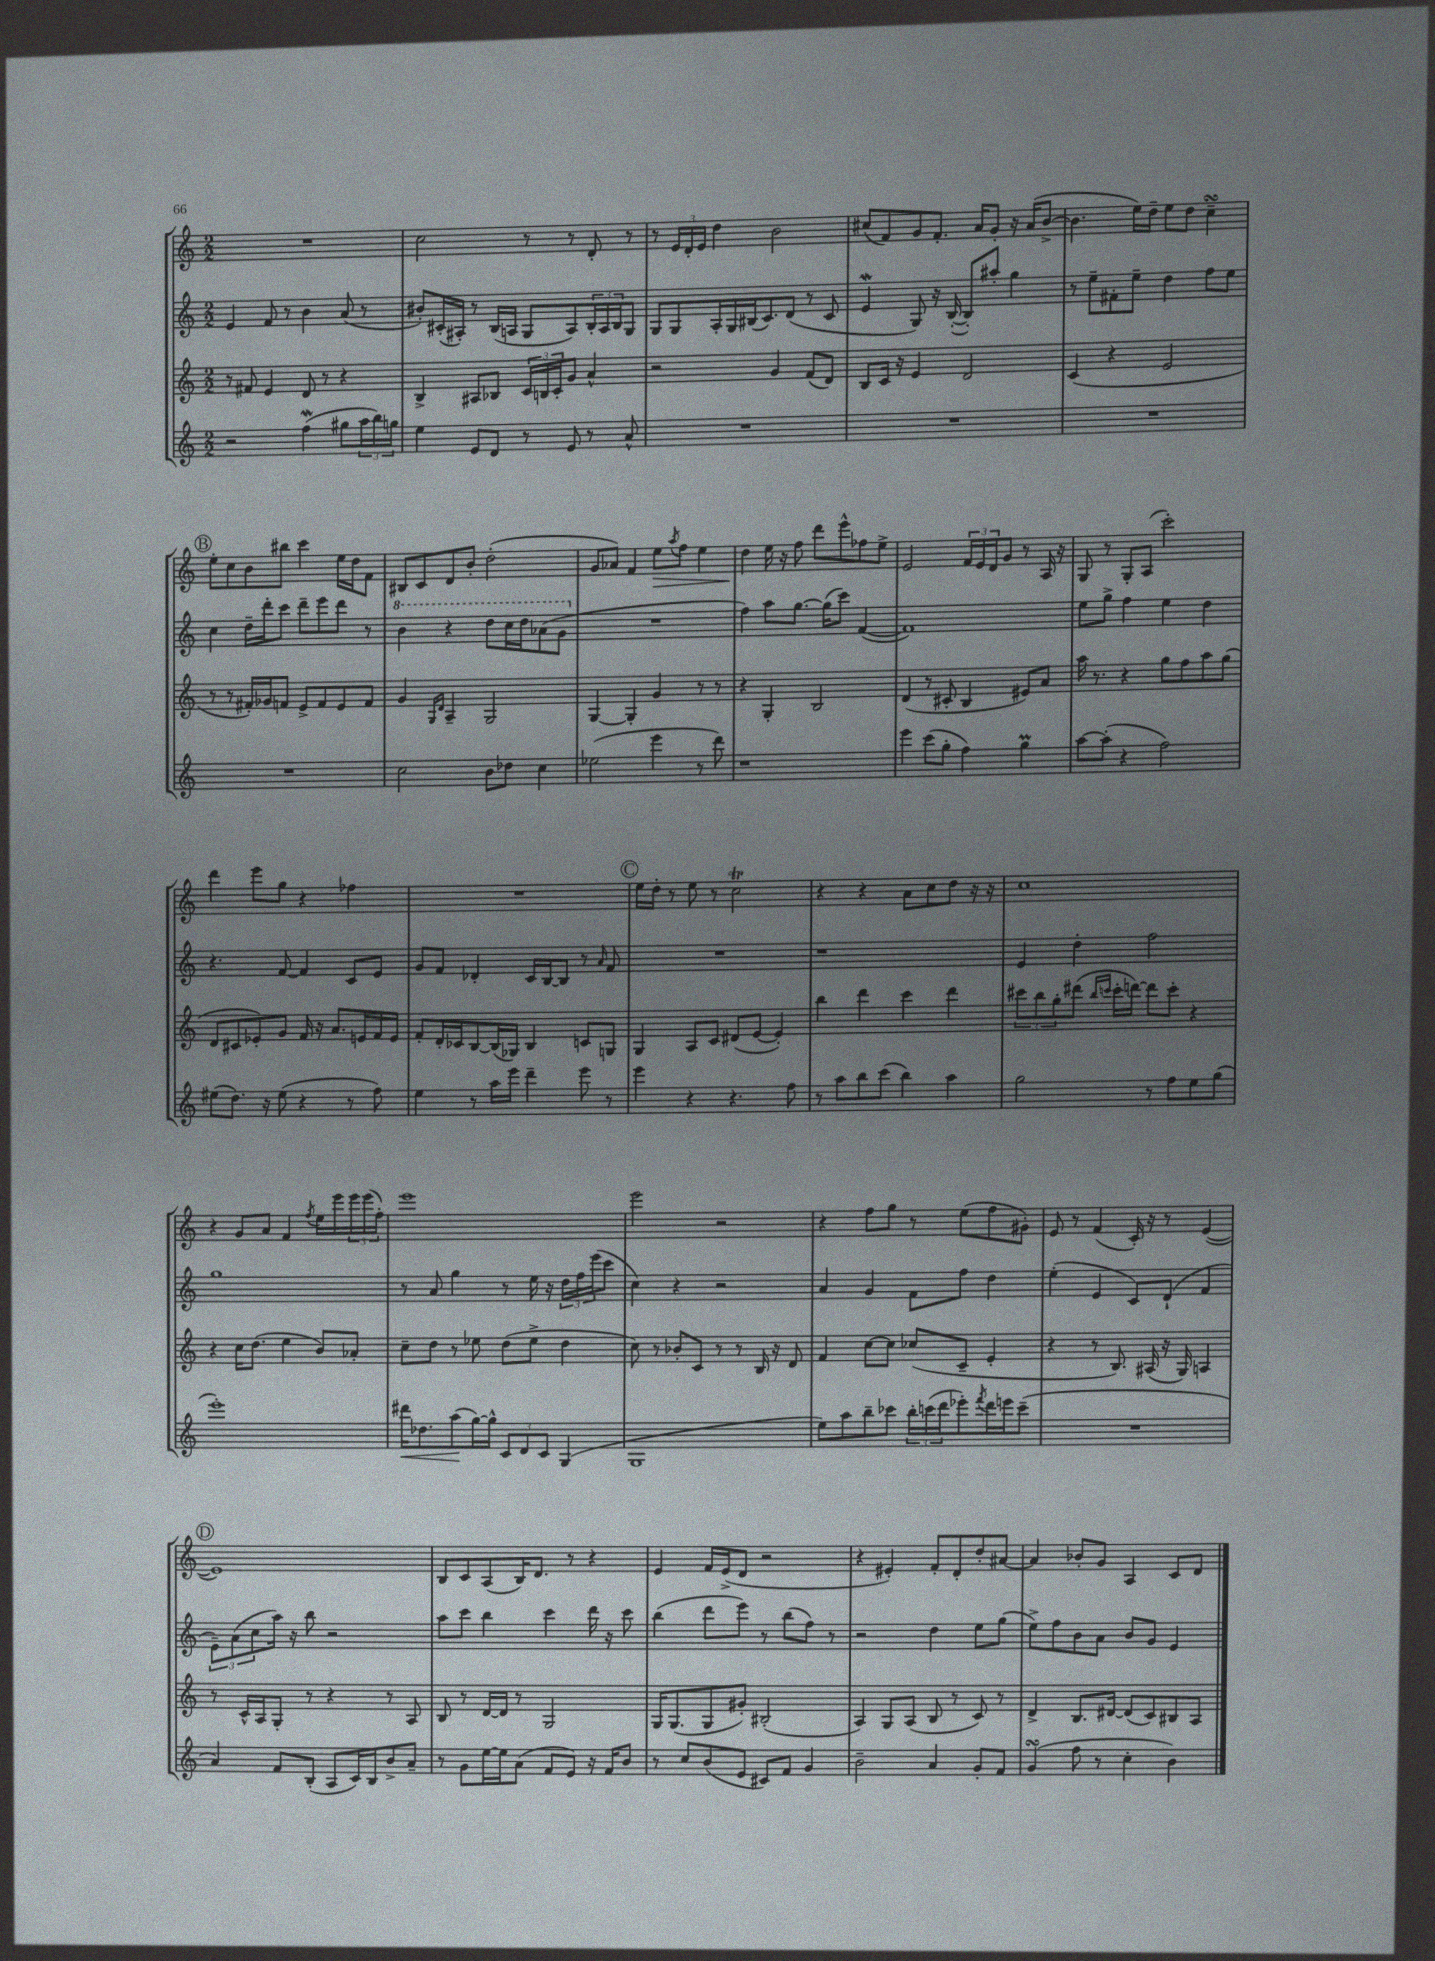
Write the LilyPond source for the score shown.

<<
\new StaffGroup <<
\new Staff = "s0" {
    \clef treble \key c \major \numericTimeSignature \time 2/2
    R1 |
    c''2 r8 r8 d'8-. r8 |
    r8 \tuplet 3/2 { e'16 d'16-. e'16 } d''4 b'2 |
    cis''8( f'8) g'8 f'8.-. a'16 g'8-. r16 a'16( b'8~-> |
    b'4. e''16) d''16-- e''8 d''8 c''4--\turn |
    \mark \markup { \circle "B" } e''8-. c''8 b'8 bis''8 c'''4 e''16 d''16 f'8 |
    bis8 c'8 d'8 b'8-. d''2-.( |
    g'8 aes'8) f'4 e''8\> \acciaccatura { a''8 } f''8 e''4 |
    d''4\! e''16 r16 f''8 d'''8 e'''8-^ fes''8 e''8-> |
    e'2 \tuplet 3/2 { f'16 e'16 d'16 } g'8 r8 a16 r16 |
    g8 r8 g8-. a8( c'''2-.) |
    d'''4 e'''8 g''8 r4 fes''4 |
    R1 |
    \mark \markup { \circle "C" } e''16 d''16-. r8 e''8 r8 c''2\trill |
    r4 r4 a'8 c''8 d''8 r16 r16 |
    c''1 |
    r4 g'8 a'8 f'4 \acciaccatura { f''8 } e''16 e'''16 \tuplet 3/2 { e'''16 e'''16( f''16-.) } |
    e'''1 |
    e'''2 r2 |
    r4 f''8 g''8 r8 e''8( f''8 gis'8-.) |
    e'8 r8 f'4( c'16-.) r16 r8 e'4~( |
    \mark \markup { \circle "D" } e'1) |
    b8 c'8 a8( b16) d'8. r8 r4 |
    e'4 f'16 e'16->( d'8 r2 |
    r4 eis'4-.) f'8-. d'8-. d''8-. ais'8~ |
    ais'4 bes'8-. g'8 a4 c'8 d'8 \bar "|." |
}
\new Staff = "s1" {
    \clef treble \key c \major \numericTimeSignature \time 2/2
    e'4 f'8 r8 b'4 a'8( r8 |
    bis'8-.) cis'16-.( ais16-.) r8 b16( a16 g8 a8) \tuplet 3/2 { b16-. a16 b16 } g8 |
    g8 g8 a16-. g16 bis16( c'8.) d'8( r8 c'8 |
    e'4\mordent g8) r16 b16~-.( b8-.) ais''8-. g''4 |
    r8 e''8-- fis'8-. e''8-- d''4 f''8 e''8 |
    \mark \markup { \circle "B" } c''4 d''16-- d'''16-. c'''8 d'''8-- e'''8 d'''8 r8 |
    \ottava #1 b''4 r4 d'''8 c'''16 d'''16 aes''8( g''8 \ottava #0 |
    R1 |
    f''4) a''8 g''8.~ g''16( c'''8) f'4~( |
    f'1) |
    e''8 g''8-> f''4 e''4 d''4 |
    r4. f'8~ f'4 c'8 e'8 |
    g'8 f'8 des'4-. c'16 b16~ b8 r8 \grace { a'16 } f'8 |
    \mark \markup { \circle "C" } R1 |
    r1 |
    e'4 d''4-. f''2 |
    g''1 |
    r8 a'8 g''4 r8 e''16 r16 \tuplet 3/2 { d''16 f''16 e'''16( } c'''8 |
    c''4) r4 r2 |
    a'4 g'4 f'8 f''8 d''4 |
    e''4-.( e'4 c'8) d'8-!( f'4 |
    \mark \markup { \circle "D" } \tuplet 3/2 { e'8--) a'8( c''8 } a''16) r16 b''8 r2 |
    a''8 c'''8 b''4 c'''4 d'''16 r16 c'''8 |
    b''4( d'''8 e'''8) r8 b''8( f''8) r8 |
    r2 d''4 e''8 g''8( |
    e''8->) f''8 b'8 a'8 b'8 g'8 e'4 \bar "|." |
}
\new Staff = "s2" {
    \clef treble \key c \major \numericTimeSignature \time 2/2
    r8 fis'8 e'4 d'8 r8 r4 |
    b4-> ais8 bes8 \tuplet 3/2 { c'16 b16 c'16-. } g'8 a'4-^ |
    r2 g'4 f'8( d'8) |
    b8 c'16 r16 e'4 d'2 |
    c'4( r4 e'2 |
    \mark \markup { \circle "B" } r8 r8 fis'16-.) ges'16 f'8 e'8-> f'8 e'8 f'8 |
    g'4 \grace { g16 d'16 } a4-- g2 |
    g4~ g4-. g'4 r8 r8 |
    r4 g4-. b2 |
    d'4( r8 cis'8-. b4 eis'8) a'8 |
    a''16 r8. r4 g''8 f''8 a''8 g''8( |
    d'8 cis'8 ees'8-.) g'8 f'16 r16 a'8. e'16 f'16 e'16 |
    f'8-. d'16-. ces'16 b8~ b16( ges16) b4 c'8 g8 |
    \mark \markup { \circle "C" } g4 a8 c'8 dis'8( e'8~ e'4-.) |
    b''4 d'''4 c'''4 d'''4 |
    \tuplet 3/2 { cis'''8 b''8 g''8-. } dis'''8( \grace { b''16 c'''16 } c'''16-. d'''16~) d'''8 c'''8-. r4 |
    r4 c''16 d''8.( e''4 b'8) aes'8-. |
    c''8-- d''8 r8 ees''8 d''8( ees''8-> d''4 |
    c''8) r8 bes'8-. c'8 r8 r8 b16 r16 d'8 |
    f'4 c''8~ c''8 ces''8( c'8-- e'4-. |
    r4 r8 b8.) ais16( r16 g16) a4 |
    \mark \markup { \circle "D" } r8 c'16-^ a16 g8-. r8 r4 r8 a8 |
    b8 r8 d'16~ d'16 r8 g2 |
    g16 g8.( g8 gis'8-.) bis2-.( |
    a4) g8 a8( b8 r8 c'8) r8 |
    d'4-> b8. dis'16~ dis'8( c'8) bis8 a8 \bar "|." |
}
\new Staff = "s3" {
    \clef treble \key c \major \numericTimeSignature \time 2/2
    r2 f''4\mordent( gis''8 \tuplet 3/2 { a''16 b''16) g''16 } |
    e''4 e'8 d'8 r8 e'8 r8 a'8-^ |
    R1 |
    R1 |
    R1 |
    \mark \markup { \circle "B" } R1 |
    c''2 b'8 des''8 c''4 |
    ees''2( e'''4 r8 d'''8) |
    r1 |
    e'''4 c'''8( g''8-. f''4) g''4\prall |
    a''8~ a''8-.( r4 f''2) |
    eis''8( d''8.) r16 eis''8( r4 r8 f''8) |
    e''4 r8 a''16 e'''16 d'''4-- e'''8 r8 |
    \mark \markup { \circle "C" } e'''4 r4 r4. f''8 |
    r8 a''8 b''8 c'''8( b''4) a''4 |
    g''2 r8 f''8 e''8 g''8( |
    e'''1-.) |
    dis'''16\< des''8. a''8\!( g''16~) g''16-^ \tuplet 3/2 { c'8 d'8 c'8 } g4( |
    g1 |
    e''8) a''8 b''8-- ces'''8 \tuplet 3/2 { b''16-. c'''16( d'''16 } ees'''8-.) \acciaccatura { f'''8 } d'''16 e'''16 c'''8--( |
    R1 |
    \mark \markup { \circle "D" } a'4) f'8 b8-.( a8 c'16) b16 b'8-> a'8-- |
    r8 g'8 e''16~ e''16 a'8( f'8 e'8) r16 f'16 b'8 |
    r8 c''8 b'8( e'8 cis'8) f'8 g'4 |
    b'2-- a'4 g'8-. f'8 |
    g'4\turn( f''8 r8 c''4-. b'4) \bar "|." |
}
>>
>>
\layout { \context { \Score \remove "Bar_number_engraver" } }
